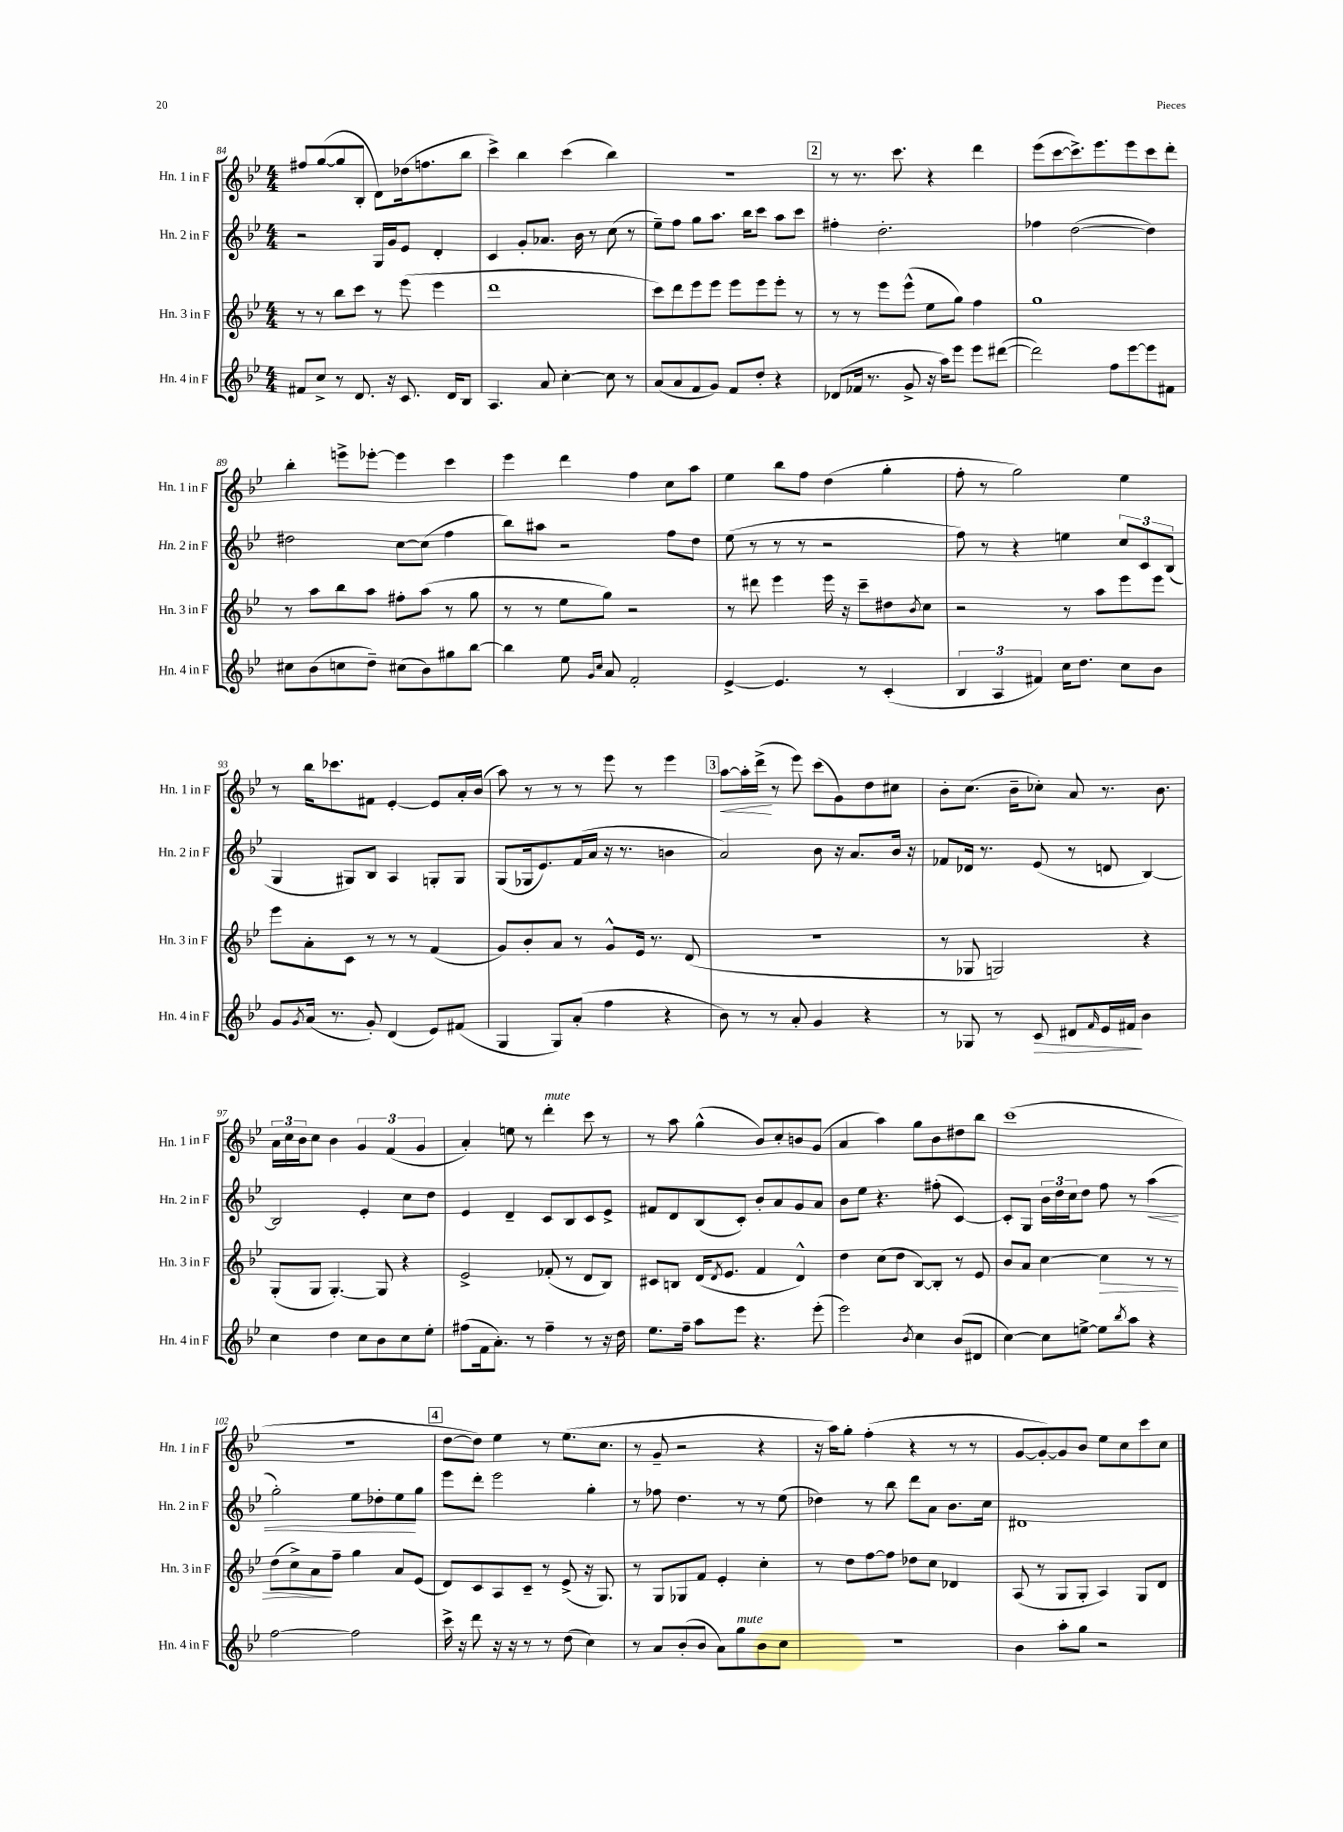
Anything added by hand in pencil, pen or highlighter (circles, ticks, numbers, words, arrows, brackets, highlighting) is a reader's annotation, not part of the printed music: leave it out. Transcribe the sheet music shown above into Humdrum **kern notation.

**kern	**kern	**kern	**kern
*staff4	*staff3	*staff2	*staff1
*clefG2	*clefG2	*clefG2	*clefG2
*k[b-e-]	*k[b-e-]	*k[b-e-]	*k[b-e-]
*M4/4	*M4/4	*M4/4	*M4/4
8f#/L	8r	2r	8ff#/L
8cc^/J	8r	.	([8gg/
8r	8bb-\L	.	8gg/]
8.d/	8ccc\J	.	8B-'/J
.	8r	16G/LL	8d\L)
16r	.	16g/J	.
8.c/	(8eee-\	8e-/J	(16dd-\k
.	.	.	8.ff\
.	4eee-\	4d'/	.
16d/LK	.	.	.
8B-/J	.	.	8bb-\J
=	=	=	=
4.A/	1ddd	4c/	4ccc^\)
.	.	8g'/L	4bb-\
8a/	.	8.a-/J	.
[4cc'\	.	.	(4ccc\
.	.	16b-\	.
.	.	8r	.
8cc\]	.	(8cc\	4bb-\)
8r	.	8r	.
=	=	=	=
(8a/L	8ccc\L)	8ee-~\L)	1r
8a/	8ddd\	8ff\J	.
8f/	8eee-\	8gg\L	.
8g/J)	8eee-\J	8.aa\J	.
8f/L	8eee-\L	.	.
.	.	16bb-\LK	.
8dd'/J	8eee-\	8ccc\J	.
4r	8eee-'\J	8aa\L	.
.	8r	8ccc\J	.
=	=	=	=
(8d-/L	8r	4ff#'\	8r
16f-/Jk	8r	.	8.r
8.r	.	.	.
.	8eee-\L	2.dd'\	.
.	.	.	8.ccc\
8g^/	(8eee-^^\J	.	.
16r	8ee-\L	.	4r
16aa\LK)	.	.	.
8eee-\J	8gg\J)	.	.
8eee-\L	4ff\	.	4ddd\
([8ddd#\J	.	.	.
=	=	=	=
2ddd#\])	1gg	4ff-\	(8eee-\L
.	.	.	[8ccc\
.	.	([2dd\	8.ccc^\])
.	.	.	8.eee-\
8ff\L	.	.	.
[8eee-\	.	.	8eee-\
8eee-\]	.	4dd\])	8ccc\
8f#\J	.	.	8ddd'\J
=	=	=	=
8cc#\L	8r	2dd#\	4bb-'\
(8b-\	8aa\L	.	.
8cc\	8bb-\	.	8eee^\L
8dd~\J)	8aa\J	.	[8eee-'\J
(8cc#\L	8ff#'\L	[8cc\L	4eee-\]
8b-\)	(8aa\J	(8cc\]J	.
8gg#\	8r	4ff\	4ccc\
[8bb-\J	8gg\	.	.
=	=	=	=
4bb-\]	8r	8bb-\L)	4eee-\
.	8r	8aa#\J	.
8ee-\	8ee-\L	2r	4ddd\
16qqg/LL	.	.	.
16qqcc/JJ	.	.	.
8a/	8gg\J)	.	.
2f'/	2r	.	4ff\
.	.	8ff\L	8cc\L
.	.	8dd\J	8aa\J
=	=	=	=
[4e-^/	8r	(8ee-\	4ee-\
.	8ddd#\	8r	.
4.e-/]	4eee-\	8r	8bb-\L
.	.	8r	8ff\J
.	16eee-\	2r	(4dd\
.	16r	.	.
8r	8ccc~\L	.	.
(4c'/	8dd#\	.	4gg'\
.	8qb-/	.	.
.	8cc\J	.	.
=	=	=	=
6B-/	2r	8ff\)	8ff'\
.	.	8r	8r
6A/	.	.	.
.	.	4r	2gg\)
6f#/)	.	.	.
16cc\LK	8r	4ee\	.
8.dd\J	.	.	.
.	8aa\L	.	.
8cc\L	8eee-\	12cc/L	4ee-\
.	.	12c/	.
8b-\J	8eee-\J	.	.
.	.	(12B-/J	.
=	=	=	=
8g/L	8eee-\L	4G/	8r
8qg/	.	.	.
(16a/Jk	8a'\	.	16bb-\LK
8.r	.	.	8.ccc-\
.	8c\J	8G#/L)	.
8g'/)	8r	8B-/J	8f#\J
(4d/	8r	4A/	[4e-'/
.	8r	.	.
8e-/L)	(4f/	8G'/L	8e-/]L
(8f#/J	.	8G/J	16a'/L
.	.	.	(16b-/JJ
=	=	=	=
4G/	8g/L)	(8G/L	8aa\)
.	8b-'/	16G-/k	8r
.	.	8.e-/)	.
8G/L)	8a/J	.	8r
(8a'/J	8r	(16f/L	8r
.	.	16a/JJ	.
4ff\	8g^^/L	16r	8eee-\
.	.	8.r	.
.	16e-/Jk	.	8r
.	8.r	.	.
4r	.	4b\	4eee-\
.	(8d/	.	.
=	=	=	=
8b-\)	1r	2a/)	[8aa\L
8r	.	.	16aa'\]L
.	.	.	(16ddd^\JJ
8r	.	.	8r
8a'/	.	.	8eee-\)
4g/	.	8b-\	(8ccc\L
.	.	16r	8g\)
.	.	8.a/L	.
4r	.	.	8dd\
.	.	16b-/Jk	8cc#\J
.	.	16r	.
=	=	=	=
8r	8r	8f-/L	8b-'\L
8G-/	8G-/	16d-/Jk	(8.cc\J
.	.	8.r	.
8r	2G/)	.	.
.	.	.	16b-~\LK
8c/	.	(8e-/	8cc-'\J)
8d#/L	.	8r	8a/
16qqf/	.	.	.
16e-/L	.	8d/	8.r
16f#/JJ	.	.	.
4b-\	4r	[4B-/)	.
.	.	.	8.b-\
=	=	=	=
4cc\	(8G'/L	2B-/]	24a\LL
.	.	.	24cc\
.	.	.	24b-\J
.	8G/J	.	8cc\J
4dd\	[4.G'/)	.	4b-\
8cc\L	.	4e-'/	6g/
8b-\	8G/]	.	.
.	.	.	(6f/
8cc\	4r	8cc\L	.
.	.	.	6g/
8ee-'\J	.	8dd\J	.
=	=	=	=
(8ff#\L	2e-^/	4e-/	4a'/)
16f\k	.	.	.
8.a'\J)	.	.	.
.	.	4d~/	8ee\
8r	.	.	8r
4ff#~\	(8f-'/	8c/L	4ddd'\
.	8r	8B-/	.
8r	8d/L	8c/	8ccc\
16r	8B-/J)	8e-^/J	8r
16dd\	.	.	.
=	=	=	=
8.ee-\L	8c#/L	8f#/L	8r
.	8B/J	8d/	8aa\
16ff~\Jk	.	.	.
8aa\L	(16d/LK	(8B-/	(4gg^^\
.	8qd/	.	.
.	8.e-/J	.	.
8eee-\J	.	8c'/J)	.
4.r	4f/	8b-'/L	8b-/L)
.	.	8a/	8cc'/
.	4d^^/)	8g/	8b/
(8eee-'\	.	8a/J	(8g/J
=	=	=	=
2eee-\)	4dd\	8b-\L	4a/
.	.	8ee-\J	.
.	(8cc\L	4.r	4aa\)
.	8dd\J	.	.
8qb-/	.	.	.
4cc\	[8B-/L)	.	8gg\L
.	8B-'/]J	(8ff#'\	8b-\
(8b-/L	8r	[4c/)	8dd#\
8d#/J	8e-/	.	8bb-\J
=	=	=	=
[4cc\)	8b-/L	8c'/]L	(1ccc
.	8a/J	8G/J	.
8cc\]L	[4cc\	24b-\LL	.
.	.	24dd\	.
.	.	24cc\J	.
[8ee^\J	.	8dd\J	.
8ee\]L	4cc\]	8ff\	.
8qbb-/	.	.	.
8aa\J	.	8r	.
4r	8r	(4aa\	.
.	8r	.	.
=	=	=	=
[2ff\	(8dd\L	2gg'\)	1r
.	8cc^\)	.	.
.	8a\	.	.
.	8ff~\J	.	.
2ff\]	4gg\	8ee-\L	.
.	.	8dd-'\	.
.	8a/L	8ee-\	.
.	(8e-/J	8gg\J	.
=	=	=	=
16ccc^\	8d/L)	8eee-\L	[8dd\L
16r	.	.	.
8ddd\	8c/	8ddd'\J	8dd\]J)
16r	8A/	2eee-\	4ee-\
16r	.	.	.
8r	8c~/J	.	.
8r	8r	.	8r
(8dd\	(8e-^/	.	(8.ee-\L
4cc\)	16r	4gg'\	.
.	8.G/)	.	8.cc\J
=	=	=	=
8r	8r	8r	8r
8a/L	8G/L	8ff-\	8g~/
(8b-'/	8G-/	4.dd\	2r
8b-/J	8f/J	.	.
8a\L)	4e-'/	.	.
8gg\	.	8r	.
8b-\	4cc'\	8r	4r
8cc\J	.	(8ee-\	.
=	=	=	=
1r	8r	4dd-\)	16r
.	.	.	16aa\LK)
.	8dd\L	.	8gg'\J
.	[8ff\	8r	(4ff'\
.	8ff\]J	8bb-\	.
.	8dd-\L	8ddd\L	4r
.	8cc\J	8a\J	.
.	4d-/	8.b-\L	8r
.	.	.	8r
.	.	16cc\Jk	.
=	=	=	=
4b-\	(8A/	1d#	[8g/L
.	8r	.	8g'/_)
8aa'\L	8G/L	.	8g/]
8gg\J	8G'/J	.	8b-/J
2r	4A/)	.	8ee-\L
.	.	.	8cc\
.	8G/L	.	8ccc\
.	8d/J	.	8cc\J
==	==	==	==
*-	*-	*-	*-
